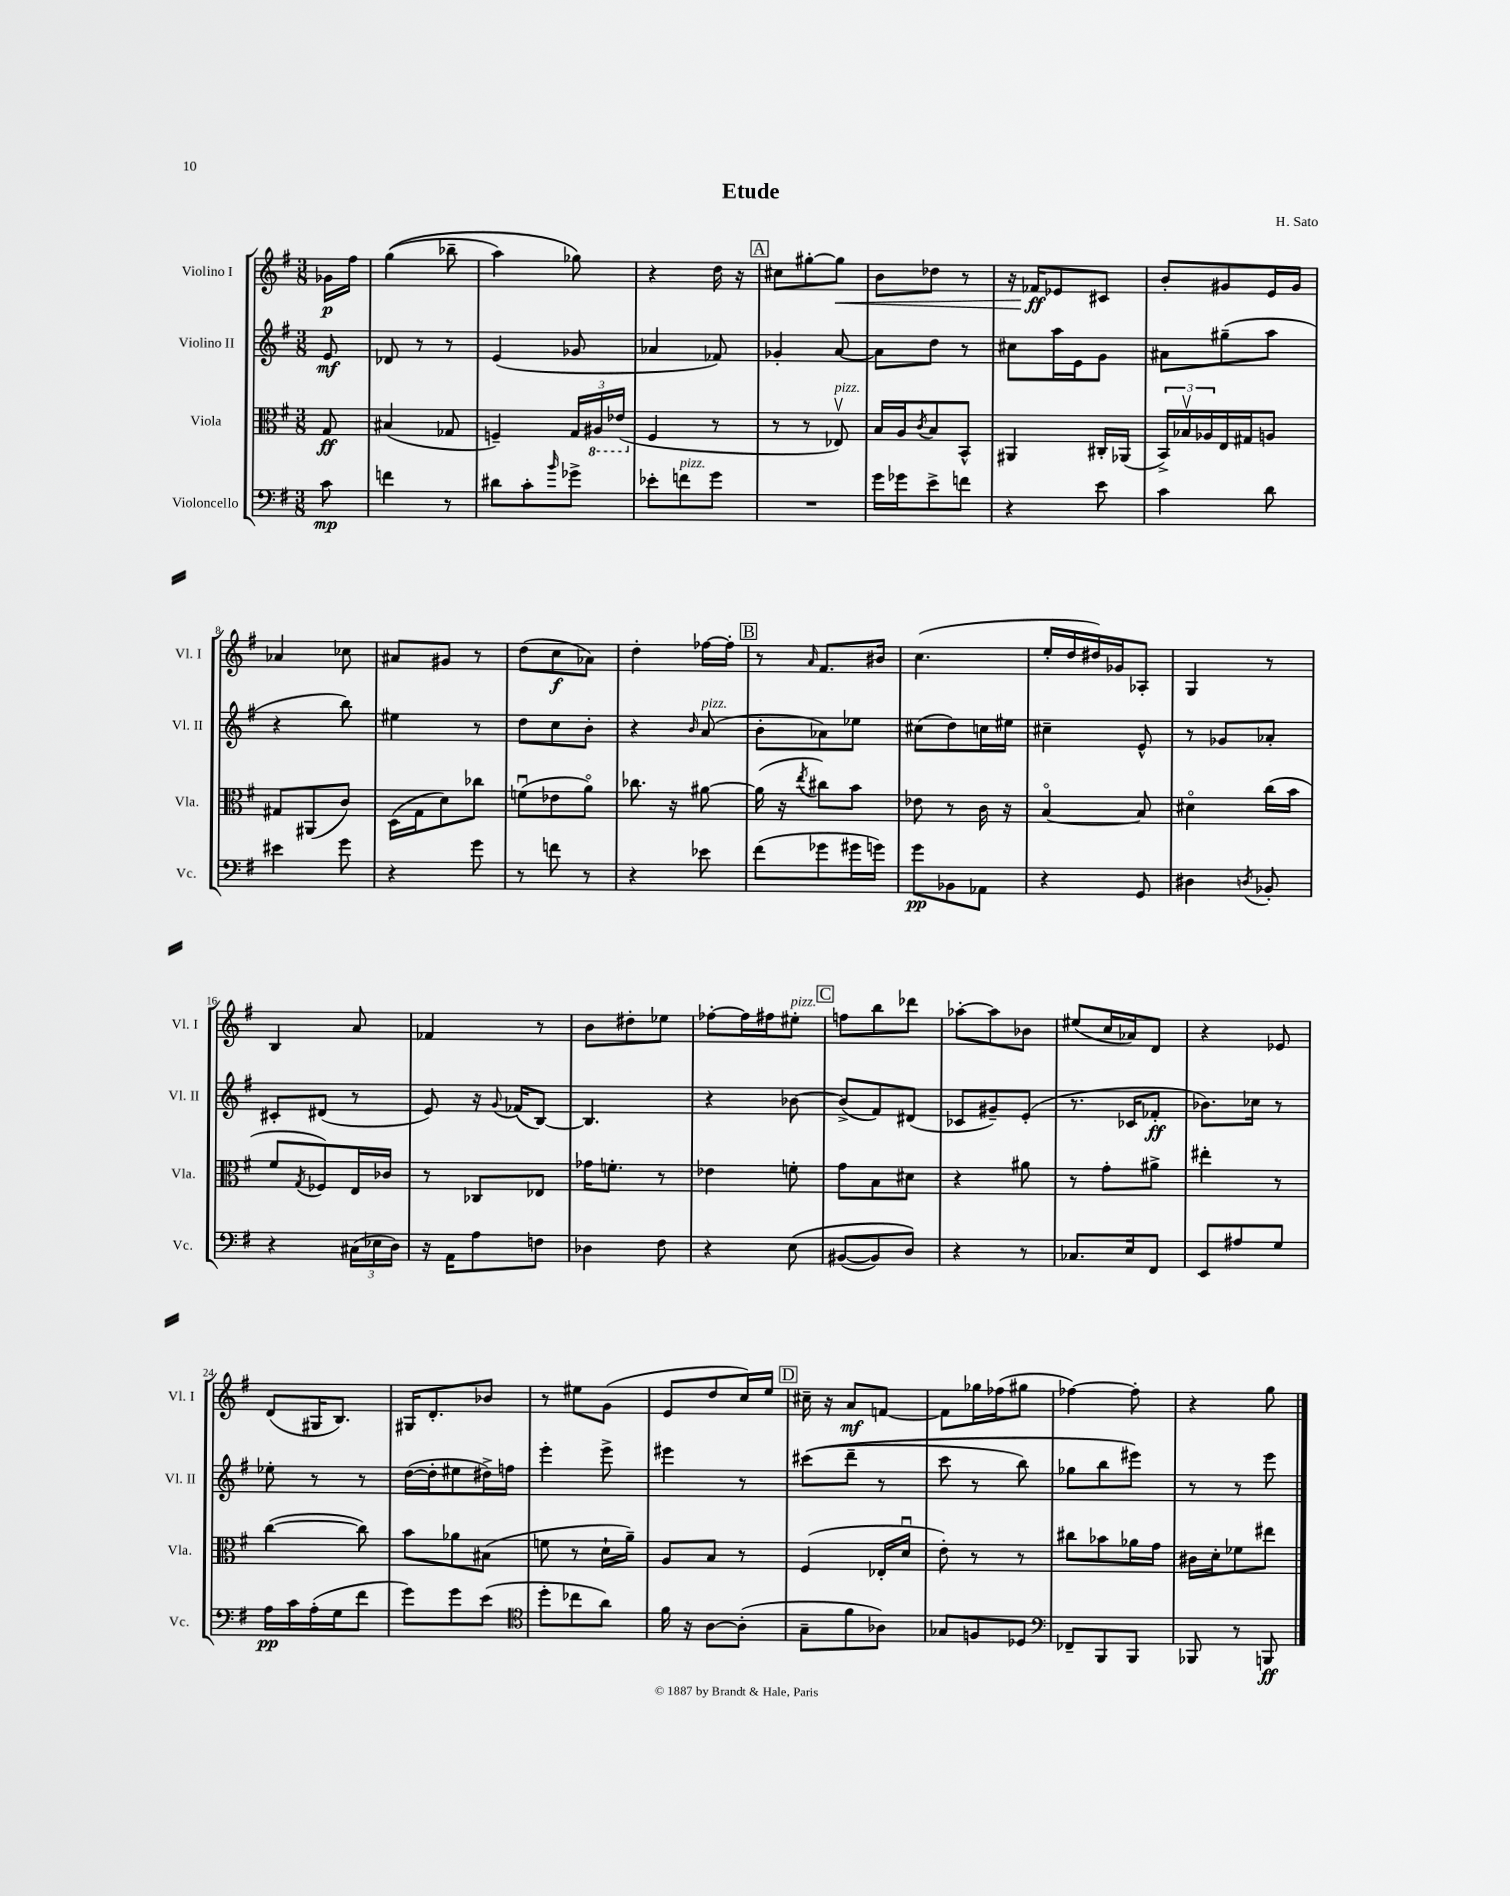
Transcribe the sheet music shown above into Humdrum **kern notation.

**kern	**dynam	**kern	**dynam	**kern	**dynam	**kern	**dynam
*part4	*part4	*part3	*part3	*part2	*part2	*part1	*part1
*staff4	*staff4	*staff3	*staff3	*staff2	*staff2	*staff1	*staff1
*I"Violoncello	*	*I"Viola	*	*I"Violino II	*	*I"Violino I	*
*I'Vc.	*	*I'Vla.	*	*I'Vl. II	*	*I'Vl. I	*
*clefF4	*	*clefC3	*	*clefG2	*	*clefG2	*
*k[f#]	*	*k[f#]	*	*k[f#]	*	*k[f#]	*
*M3/8	*	*M3/8	*	*M3/8	*	*M3/8	*
=	=	=	=	=	=	=	=
8c\	mp	8G/	ff	8e/	mf	16g-X\LL	p
.	.	.	.	.	.	16ff#\JJ	.
=1	=1	=1	=1	=1	=1	=1	=1
4fn\	.	(4B#X/	.	8d-X/	.	((4gg\	.
.	.	.	.	8r	.	.	.
8r	.	8G-X/	.	8r	.	8bb-X~\	.
=2	=2	=2	=2	=2	=2	=2	=2
8d#X\L	.	4Fn~/)	.	(4e/	.	4aa\)	.
8c'\	.	.	.	.	.	.	.
16qqb/	.	.	.	.	.	.	.
8g-X^\J	.	24G/LL	.	8g-X/	.	8gg-X\)	.
*	*	*8ba	*	*	*	*	*
.	.	24AA#X/	.	.	.	.	.
.	.	(24E-X/JJ	.	.	.	.	.
=3	=3	=3	=3	=3	=3	=3	=3
*	*	*X8ba	*	*	*	*	*
8e-X'\L	.	4F#/	.	4a-X/	.	4r	.
!LO:TX:a:i:t=pizz.	!	!	!	!	!	!	!
8fn\	.	.	.	.	.	.	.
8g\J	.	8r	.	8f-X/)	.	16dd\	.
.	.	.	.	.	.	16r	.
!!LO:REH:place=s1:t=A
=4	=4	=4	=4	=4	=4	=4	=4
4.r	.	8r	.	4g-X'/	.	8cc#X\L	.
.	.	8r	.	.	.	[8gg#X'\	.
!	!	!LO:TX:a:i:t=pizz.	!	!	!	!	!
!	!	!	!	!	!	!	!LO:HP:b
.	.	8E-Xv/)	.	[8a/	.	8gg#\J]	<
=5	=5	=5	=5	=5	=5	=5	=5
16g\LL	.	16B/LL	.	8a\L]	.	8b\L	.
16g-X\J	.	16A/J	.	.	.	.	.
.	.	8qc/	.	.	.	.	.
8e^\	.	8B/	.	8dd\J	.	8dd-X\J	.
8fn\J	.	8BB^^/J	.	8r	.	8r	.
=6	=6	=6	=6	=6	=6	=6	=6
4r	.	4AA#X/	.	8cc#X\L	.	16r	.
.	.	.	.	.	.	16f-X/KL	ff
.	.	.	.	16aa\L	.	8e-X/	[
.	.	.	.	16e\J	.	.	.
8e\	.	16C#X'/LL	.	8g\J	.	8c#X/J	.
.	.	(16AA-X/JJ	.	.	.	.	.
=7	=7	=7	=7	=7	=7	=7	=7
4c\	.	24BB^/LL)	.	8a#X\L	.	8b'/L	.
.	.	24B-Xv/	.	.	.	.	.
.	.	24A-X/	.	.	.	.	.
.	.	16E/	.	(8gg#X~\	.	8g#X/	.
.	.	16G#X/J	.	.	.	.	.
8d\	.	8An/J	.	8aa\J	.	16e/L	.
.	.	.	.	.	.	16g#/JJ	.
!!LO:LB:g=z
=8	=8	=8	=8	=8	=8	=8	=8
4e#X\	.	8G#X/L	.	4r	.	4a-X/	.
.	.	(8AA#X/	.	.	.	.	.
8g\	.	8c/J)	.	8bb\)	.	8cc-X\	.
=9	=9	=9	=9	=9	=9	=9	=9
4r	.	(16D\LL	.	4ee#X\	.	8a#X/L	.
.	.	16G\J	.	.	.	.	.
.	.	8d\)	.	.	.	8g#X/J	.
8g\	.	8cc-X\J	.	8r	.	8r	.
=10	=10	=10	=10	=10	=10	=10	=10
8r	.	(8fnu\L	.	8dd\L	.	(8dd\L	.
8fn\	.	8e-X\	.	8cc\	.	8cc\	f
8r	.	8a\J)	.	8b'\J	.	8a-X\J)	.
=11	=11	=11	=11	=11	=11	=11	=11
4r	.	8.cc-X\	.	4r	.	4dd'\	.
.	.	16r	.	.	.	.	.
.	.	.	.	16qqb/	.	.	.
!	!	!	!	!LO:TX:a:i:t=pizz.	!	!	!
8e-X\	.	[8a#X\	.	(8a/	.	[16ff-X\LL	.
.	.	.	.	.	.	16ff-'\JJ]	.
!!LO:REH:place=s1:t=B
=12	=12	=12	=12	=12	=12	=12	=12
(8f#\L	.	(16a#\]	.	8b'\L	.	8r	.
.	.	16r	.	.	.	.	.
.	.	8qee/	.	.	.	16qqa/	.
8g-X\	.	8cc#X\L)	.	8a-X\)	.	8.f#/L	.
16g#X\L	.	8b\J	.	8ee-X\J	.	.	.
16gn\JJ)	.	.	.	.	.	16b#X/Jk	.
=13	=13	=13	=13	=13	=13	=13	=13
8g\L	pp	8e-X\	.	(8cc#X\L	.	(4.cc\	.
8BB-X\	.	8r	.	8dd\)	.	.	.
8AA-X\J	.	16c\	.	16ccn\L	.	.	.
.	.	16r	.	16ee#X\JJ	.	.	.
=14	=14	=14	=14	=14	=14	=14	=14
4r	.	[4B/	.	4cc#X~\	.	16ee'/LL	.
.	.	.	.	.	.	16dd/	.
.	.	.	.	.	.	16dd#X/)	.
.	.	.	.	.	.	16g-X/J	.
8GG/	.	8B/]	.	8e^^/	.	8A-X'/J	.
=15	=15	=15	=15	=15	=15	=15	=15
4D#X\	.	4d#X\	.	8r	.	4G/	.
.	.	.	.	8g-X/L	.	.	.
8qDn/	.	.	.	.	.	.	.
8BB-X'/	.	(16cc\LL	.	8a-X'/J	.	8r	.
.	.	16b\JJ	.	.	.	.	.
!!LO:LB:g=z
=16	=16	=16	=16	=16	=16	=16	=16
4r	.	8f#/L	.	8c#X'/L	.	4B/	.
.	.	8qG/	.	.	.	.	.
.	.	8F-X/)	.	(8d#X/J	.	.	.
(24C#X\LL	.	16E/L	.	8r	.	8a/	.
24E-X\	.	.	.	.	.	.	.
.	.	16c-X/JJ	.	.	.	.	.
24D\JJ)	.	.	.	.	.	.	.
=17	=17	=17	=17	=17	=17	=17	=17
16r	.	8r	.	8e/)	.	4f-X/	.
16AA\KL	.	.	.	.	.	.	.
8A\	.	8C-X/L	.	16r	.	.	.
.	.	.	.	8qqg/	.	.	.
.	.	.	.	(16f-X/KL	.	.	.
8Fn\J	.	8E-X/J	.	[8B/J)	.	8r	.
=18	=18	=18	=18	=18	=18	=18	=18
4D-X\	.	16g-X\KL	.	4.B/]	.	8b\L	.
.	.	8.fn'\J	.	.	.	.	.
.	.	.	.	.	.	8dd#X'\	.
8F#\	.	8r	.	.	.	8ee-X\J	.
=19	=19	=19	=19	=19	=19	=19	=19
4r	.	4e-X\	.	4r	.	[8ff-X'\L	.
.	.	.	.	.	.	16ff-\L]	.
.	.	.	.	.	.	16ff#X\J	.
!	!	!	!	!	!	!LO:TX:a:i:t=pizz.	!
(8E\	.	8fn'\	.	[8b-X\	.	8ee#X'\J	.
!!LO:REH:place=s1:t=C
=20	=20	=20	=20	=20	=20	=20	=20
([8BB#X/L	.	8g\L	.	(8b-^/L]	.	8ffn\L	.
8BB#/])	.	8B\	.	8f#/)	.	8bb\	.
8D/J)	.	8d#X\J	.	(8d#X/J	.	8ddd-X\J	.
=21	=21	=21	=21	=21	=21	=21	=21
4r	.	4r	.	8c-X/L	.	[8aa-X'\L	.
.	.	.	.	8g#X~/)	.	8aa-\]	.
8r	.	8a#X\	.	(8e'/J	.	8b-X\J	.
=22	=22	=22	=22	=22	=22	=22	=22
8.C-X/L	.	8r	.	8.r	.	(8ee#X/L	.
.	.	8g'\L	.	.	.	16cc/L	.
16E/k	.	.	.	16c-X/KL	.	16a-X/J)	.
8FF#/J	.	8a#X^\J	.	8f-X'/J	ff	8d/J	.
=23	=23	=23	=23	=23	=23	=23	=23
8EE/L	.	4ee#X'\	.	8.b-X\L)	.	4r	.
8A#X/	.	.	.	.	.	.	.
.	.	.	.	16cc-X\Jk	.	.	.
8G/J	.	8r	.	8r	.	8e-X/	.
!!LO:LB:g=z
=24	=24	=24	=24	=24	=24	=24	=24
16A\LL	pp	([4cc\	.	8ee-X'\	.	(8d/L	.
16c\	.	.	.	.	.	.	.
(16A'\	.	.	.	8r	.	16G#X/K	.
16G\J	.	.	.	.	.	8.B/J)	.
8f#\J	.	8cc\])	.	8r	.	.	.
=25	=25	=25	=25	=25	=25	=25	=25
8g\L)	.	8b\L	.	([16dd\LL	.	16G#X/KL	.
.	.	.	.	16dd'\J]	.	8.d'/	.
8g\	.	8a-X\	.	8ee#X\	.	.	.
(8e\J	.	(8B#X\J	.	16dd#X^\L)	.	8b-X/J	.
.	.	.	.	16ffn\JJ	.	.	.
=26	=26	=26	=26	=26	=26	=26	=26
*clefC4	*	*	*	*	*	*	*
8dd'\L	.	8fn\	.	4eee'\	.	8r	.
8cc-X\	.	8r	.	.	.	8ee#X\L	.
8a\J)	.	16d`\LL	.	8eee^\	.	(8g\J	.
.	.	16a~\JJ)	.	.	.	.	.
=27	=27	=27	=27	=27	=27	=27	=27
16f#\	.	8A/L	.	4eee#X\	.	8e/L	.
16r	.	.	.	.	.	.	.
[8A\L	.	8B/J	.	.	.	8dd/	.
(8A'\J]	.	8r	.	8r	.	16cc/L)	.
.	.	.	.	.	.	16ee/JJ	.
!!LO:REH:place=s1:t=D
=28	=28	=28	=28	=28	=28	=28	=28
8G~\L	.	(4F#/	.	((8ccc#X\L	.	16cc#X~\	.
.	.	.	.	.	.	16r	.
8f#\	.	.	.	8ddd~\J	.	8a/L	mf
8A-X\J)	.	16E-X'/LL	.	8r	.	[8fn/J	.
.	.	16du/JJ	.	.	.	.	.
=29	=29	=29	=29	=29	=29	=29	=29
8G-X/L	.	8e'\)	.	8ccc\	.	8f\L]	.
8Fn/	.	8r	.	8r	.	16gg-X\L	.
.	.	.	.	.	.	(16ff-X\J	.
8D-X/J	.	8r	.	8bb\)	.	8gg#X\J	.
=30	=30	=30	=30	=30	=30	=30	=30
*clefF4	*	*	*	*	*	*	*
8FF-X~/L	.	8cc#X\L	.	8gg-X\L	.	[4ff-X\)	.
8BBB/	.	8b-X\	.	8bb\	.	.	.
8BBB/J	.	16a-X\L	.	8eee#X\J)	.	8ff-'\]	.
.	.	16g\JJ	.	.	.	.	.
=31	=31	=31	=31	=31	=31	=31	=31
8BBB-X/	.	16c#X\LL	.	8r	.	4r	.
.	.	16d'\J	.	.	.	.	.
8r	.	8f-X\	.	8r	.	.	.
8BBBn/	ff	8ee#X\J	.	8eee\	.	8gg\	.
==	==	==	==	==	==	==	==
*-	*-	*-	*-	*-	*-	*-	*-
